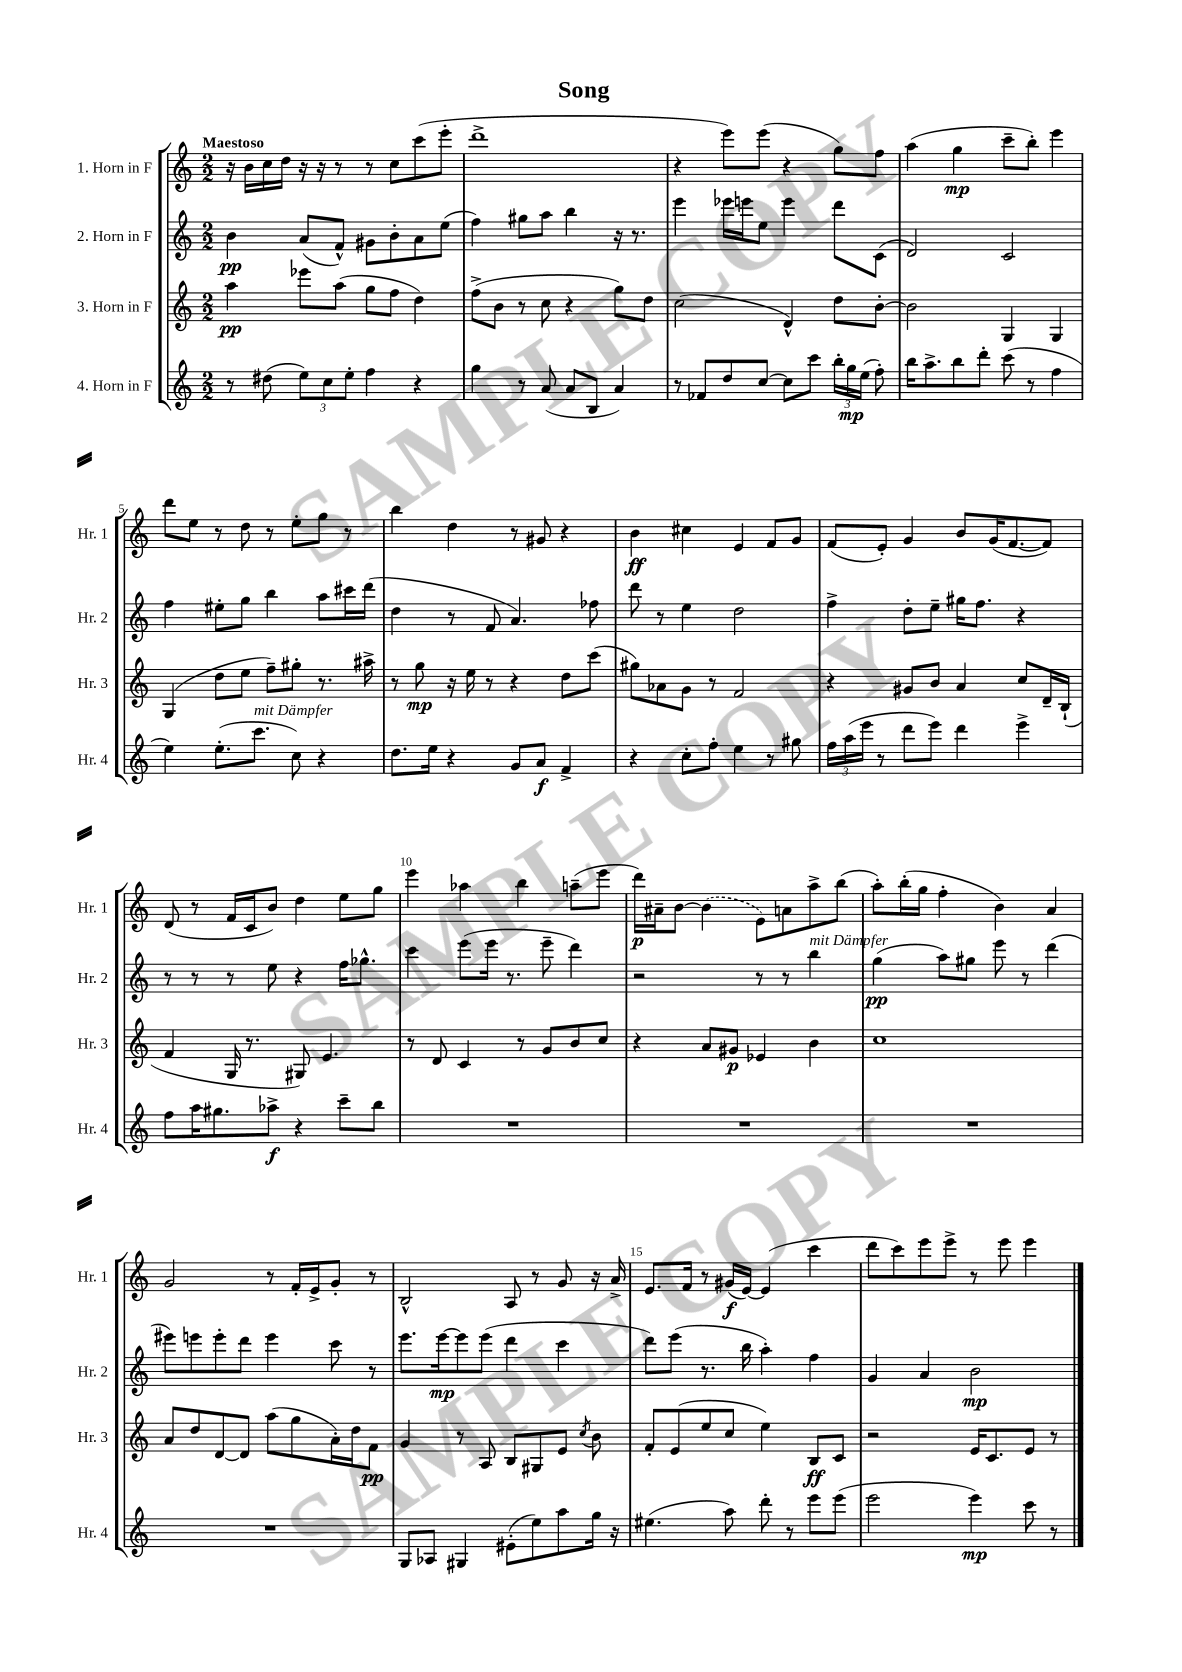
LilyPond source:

\header { title = "Song" }
<<
\new StaffGroup <<
\new Staff = "s0" \with { instrumentName = "1. Horn in F" shortInstrumentName = "Hr. 1" } {
    \clef treble \key c \major \numericTimeSignature \time 2/2 \tempo "Maestoso"
    \autoBeamOff r16 b'16[ c''16 d''16] r16 r16 r8 r8 c''8[ c'''8( e'''8]-. |
    d'''1-> |
    r4 e'''8[) e'''8]( r4 g''8[) f''8] |
    a''4( g''4\mp c'''8[-- b''8]-.) e'''4 |
    d'''8[ e''8] r8 d''8 r8 e''8[-. g''8] r8 |
    b''4 d''4 r8 gis'8 r4 |
    b'4\ff cis''4 e'4 f'8[ g'8] |
    f'8[( e'8]-.) g'4 b'8[ g'16( f'8.~ f'8]) |
    d'8( r8 f'16[ c'16 b'8]) d''4 e''8[ g''8] |
    e'''4 aes''4 b''4 a''8[--( e'''8] |
    d'''16[\p) ais'16-- b'8]~ \once \slurDashed b'4( e'8[) a'8 a''8-> b''8]( |
    a''8[-.) b''16-.( g''16] f''4-. b'4) a'4 |
    g'2 r8 f'16[-. e'16-> g'8]-. r8 |
    b2-^ a8 r8 g'8 r16 a'16-> |
    e'8.[ f'16] r8 gis'16[\f( e'16]~) e'4( c'''4 |
    d'''8[ c'''8) e'''8 e'''8]-> r8 e'''8 e'''4 \bar "|." |
}
\new Staff = "s1" \with { instrumentName = "2. Horn in F" shortInstrumentName = "Hr. 2" } {
    \clef treble \key c \major \numericTimeSignature \time 2/2
    \autoBeamOff b'4\pp a'8[( f'8]-^) gis'8[ b'8-. a'8 e''8]( |
    f''4) gis''8[ a''8] b''4 r16 r8. |
    e'''4 ees'''16[ e'''16 e''8] e'''4 d'''8[ c'8]( |
    d'2) c'2 |
    f''4 eis''8[-. g''8] b''4 a''8[ cis'''16 d'''16]( |
    d''4 r8 f'8 a'4.) fes''8 |
    d'''8 r8 e''4 d''2 |
    f''4-> d''8[-. e''8]-- gis''16[ f''8.] r4 |
    r8 r8 r8 e''8 r4 f''16[ ges''8.]-^ |
    c'''4 e'''8[( e'''16] r8. e'''8-- d'''4) |
    r2 r8 r8 b''4^\markup { \italic "mit Dämpfer" } |
    g''4\pp( a''8[) gis''8] e'''8 r8 d'''4( |
    eis'''8[) e'''8 e'''8-. d'''8] e'''4 c'''8 r8 |
    e'''8.[ e'''16~\mp e'''8 e'''8]( d'''4 c'''4 |
    d'''8[) e'''8]( r8. b''16 a''4-.) f''4 |
    g'4 a'4 b'2\mp \bar "|." |
}
\new Staff = "s2" \with { instrumentName = "3. Horn in F" shortInstrumentName = "Hr. 3" } {
    \clef treble \key c \major \numericTimeSignature \time 2/2
    \autoBeamOff a''4\pp ees'''8[ a''8]( g''8[ f''8] d''4) |
    f''8[->( b'8] r8 c''8 r4 g''8[) d''8] |
    c''2( d'4-^) d''8[ b'8]~-. |
    b'2 g4 g4 |
    g4( d''8[ e''8] f''8[--) gis''8]-. r8. ais''16-> |
    r8 g''8\mp r16 e''16 r8 r4 d''8[ c'''8]( |
    gis''8[) aes'8 g'8] r8 f'2 |
    r4 gis'8[ b'8] a'4 c''8[ d'16-- b16]-!( |
    f'4 g16 r8. gis8) e'4. |
    r8 d'8 c'4 r8 g'8[ b'8 c''8] |
    r4 a'8[ gis'8]\p ees'4 b'4 |
    c''1 |
    a'8[ d''8 d'8~ d'8] a''8[( g''8 a'16-.) d''16 f'8]\pp |
    g'4 r8 a8 b8[ gis8 e'8] \acciaccatura { c''8 } b'8 |
    f'8[-. e'8( e''8 c''8] e''4) b8[\ff c'8] |
    r2 e'16[ c'8. e'8] r8 \bar "|." |
}
\new Staff = "s3" \with { instrumentName = "4. Horn in F" shortInstrumentName = "Hr. 4" } {
    \clef treble \key c \major \numericTimeSignature \time 2/2
    \autoBeamOff r8 dis''8( \tuplet 3/2 { e''8[) c''8 e''8]-. } f''4 r4 |
    g''4 r8 a'8( a'8[ b8] a'4) |
    r8 fes'8[ d''8 c''8]~ c''8[ c'''8] \tuplet 3/2 { b''16[-. g''16\mp e''16]( } f''8-.) |
    b''16[ a''8.-> b''8 d'''8]-. c'''8( r8 f''4 |
    e''4) e''8.[-.( c'''8.]^\markup { \italic "mit Dämpfer" } c''8) r4 |
    d''8.[ e''16] r4 g'8[ a'8]\f f'4-> |
    r4 c''8[-. f''8]-. e''4 r8 gis''8 |
    \tuplet 3/2 { f''16[ a''16( e'''16] } r8 d'''8[ e'''8]) d'''4 e'''4-> |
    f''8[ a''16 gis''8. aes''8]->\f r4 c'''8[-- b''8] |
    R1 |
    R1 |
    R1 |
    R1 |
    g8[ aes8] gis4 eis'8[-.( e''8) a''8 g''16] r16 |
    eis''4.( a''8) d'''8-. r8 e'''8[ e'''8]( |
    e'''2 e'''4\mp) c'''8 r8 \bar "|." |
}
>>
>>
\layout { \context { \Score \override BarNumber.break-visibility = ##(#f #t #t) barNumberVisibility = #(every-nth-bar-number-visible 5) } }
